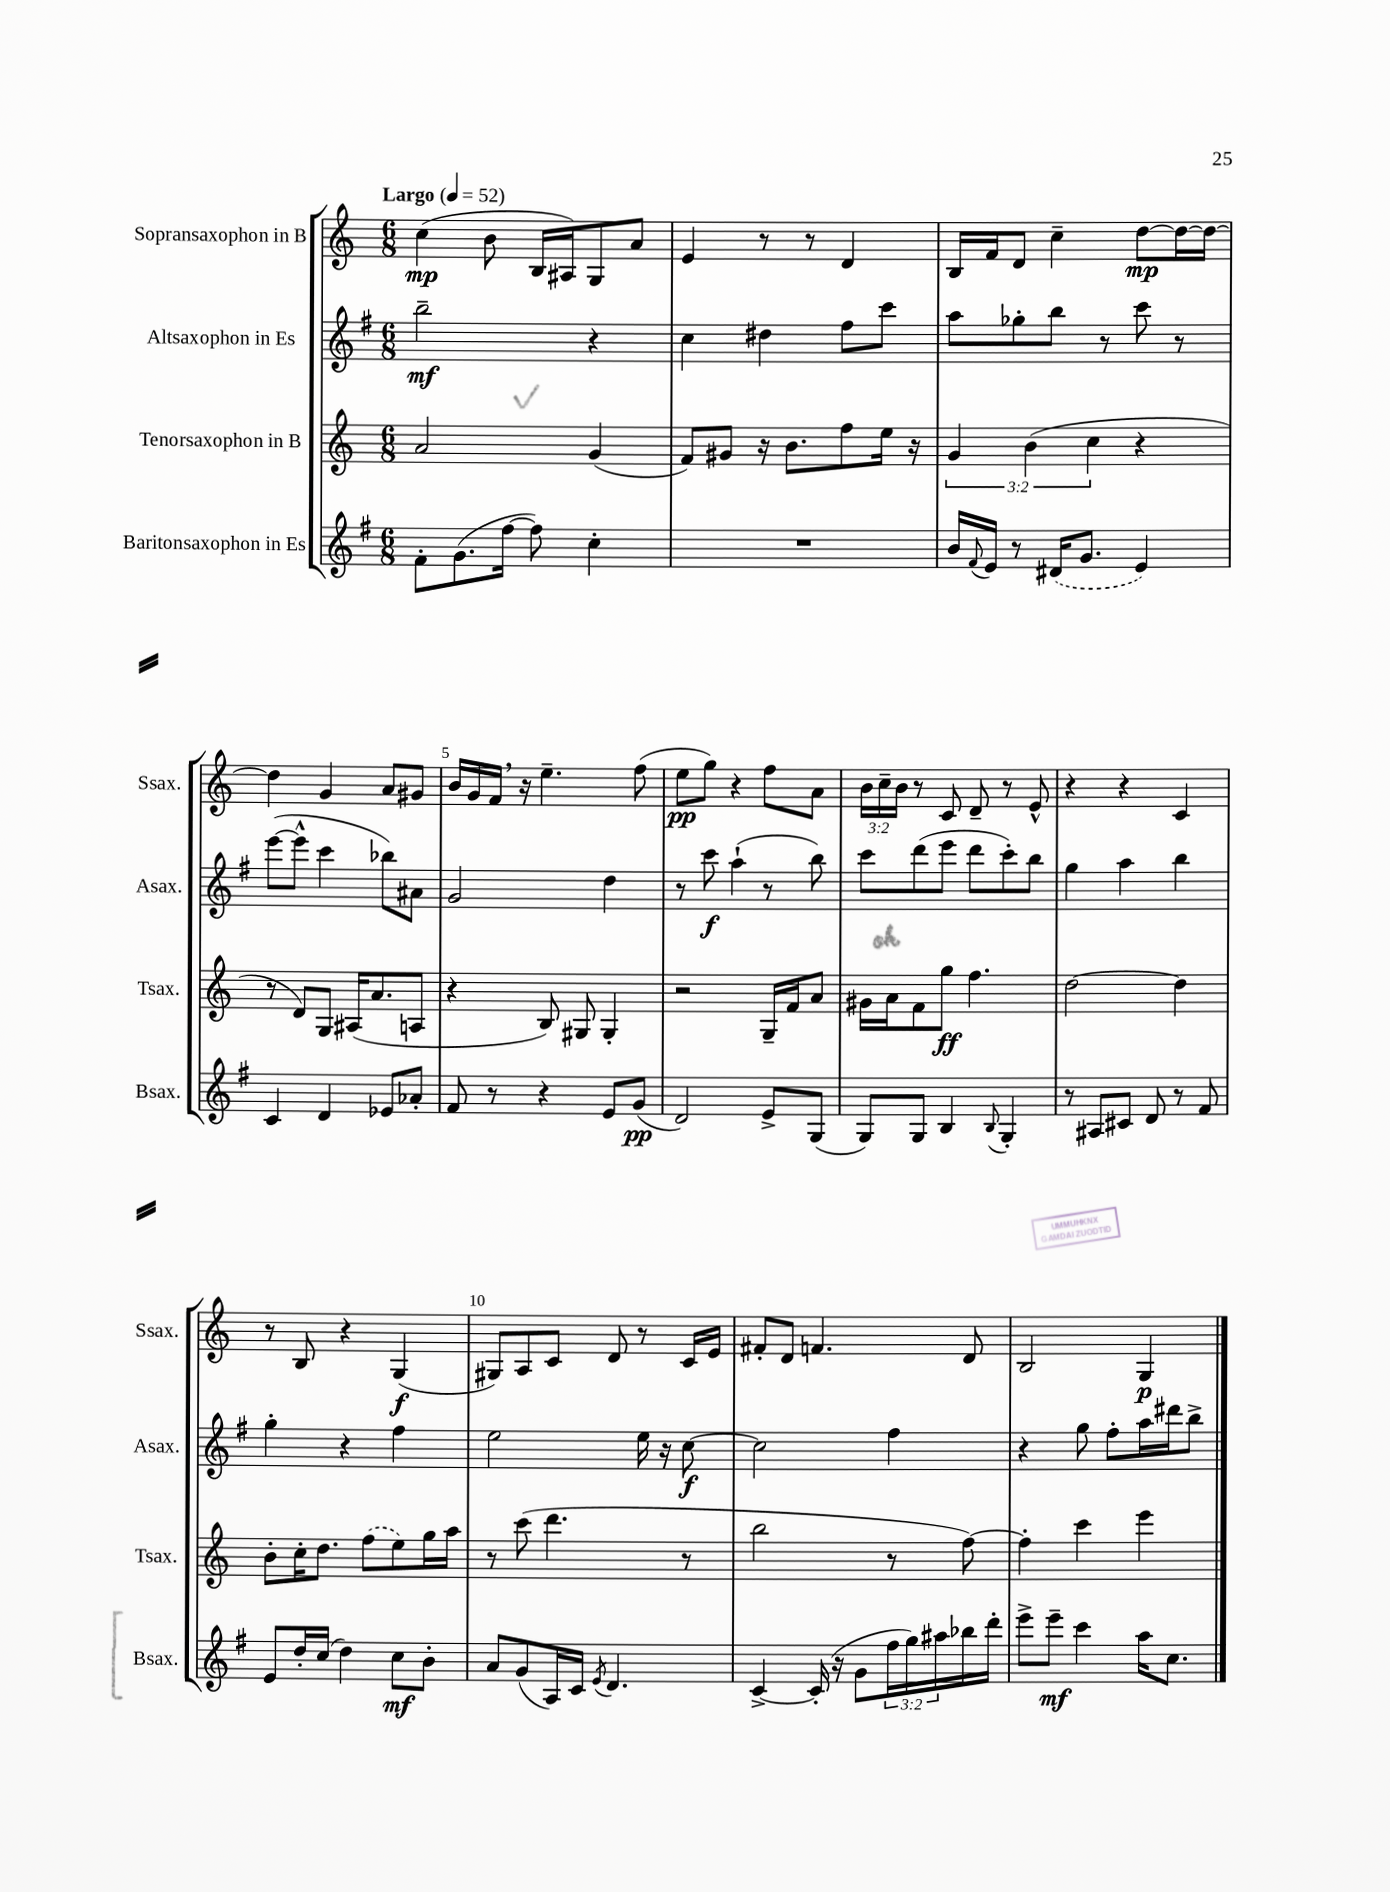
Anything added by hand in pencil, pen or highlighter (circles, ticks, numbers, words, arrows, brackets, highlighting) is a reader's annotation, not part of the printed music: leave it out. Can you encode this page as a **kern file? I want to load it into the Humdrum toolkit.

**kern	**kern	**kern	**kern
*staff4	*staff3	*staff2	*staff1
*clefG2	*clefG2	*clefG2	*clefG2
*k[f#]	*k[]	*k[f#]	*k[]
*M6/8	*M6/8	*M6/8	*M6/8
*MM52	*MM52	*MM52	*MM52
8f#'\L	2a/	2bb~\	(4cc\
(8.g\	.	.	.
.	.	.	8b\
[16ff#\Jk	.	.	.
8ff#\])	.	.	16B/LL
.	.	.	16A#/J)
4cc'\	(4g/	4r	8G/
.	.	.	8a/J
=	=	=	=
2.r	8f/L)	4cc\	4e/
.	8g#/J	.	.
.	16r	4dd#\	8r
.	8.b\L	.	.
.	.	.	8r
.	8ff\	8ff#\L	4d/
.	16ee\Jk	8ccc\J	.
.	16r	.	.
=	=	=	=
16b/LL	6g/	8aa\L	16B/LL
8qqf#/	.	.	.
16e/JJ	.	.	16f/J
8r	.	8gg-'\	8d/J
.	(6b\	.	.
(16d#/LK	.	8bb\J	4cc~\
8.g/J	.	.	.
.	6cc\	.	.
.	.	8r	.
4e/)	4r	8ccc\	[8dd\L
.	.	8r	16dd\_L
.	.	.	16dd\_JJ
=	=	=	=
4c/	8r	([8eee\L	4dd\]
.	8d/L)	8eee^^\]J	.
4d/	8G/J	4ccc\	4g/
.	(16A#/LK	.	.
.	8.a/	.	.
8e-/L	.	8bb-\L)	8a/L
8a-'/J	8A/J	8a#\J	8g#/J
=	=	=	=
8f#/	4r	2g/	16b/LL
.	.	.	16g/
8r	.	.	16f/JJ
.	.	.	16r
4r	8B/)	.	4.ee~\
.	8G#/	.	.
8e/L	4G#'/	4dd\	.
(8g/J	.	.	(8ff\
=	=	=	=
2d/)	2r	8r	8ee\L
.	.	8ccc\	8gg\J)
.	.	(4aa`\	4r
8e^/L	16G~/LL	8r	8ff\L
.	16f/J	.	.
(8G/J	8a/J	8bb\)	8a\J
=	=	=	=
8G/L)	16g#\LL	8ccc\L	24b\LL
.	.	.	24cc~\
.	16a\J	.	.
.	.	.	24b\JJ
8G/J	8f\	(8ddd\	8r
4B/	8gg\J	8eee\J	8c/
.	4.ff\	8ddd\L	8d~/
8qqB/	.	.	.
4G'/	.	8ccc'\)	8r
.	.	8bb\J	8e^^/
=	=	=	=
8r	[2dd\	4gg\	4r
8A#/L	.	.	.
8c#/J	.	4aa\	4r
8d/	.	.	.
8r	4dd\]	4bb\	4c/
8f#/	.	.	.
=	=	=	=
8e/L	8b'\L	4gg'\	8r
16dd'/L	16cc'\K	.	8B/
(16cc/JJ	8.dd\J	.	.
4dd\)	.	4r	4r
.	(8ff\L	.	.
8cc\L	8ee\)	4ff#\	(4G/
8b'\J	16gg\L	.	.
.	16aa\JJ	.	.
=	=	=	=
8a/L	8r	2ee\	8G#/L)
(8g/	(8ccc\	.	8A/
16A/L)	4.ddd\	.	8c/J
16c/JJ	.	.	.
8qe/	.	.	.
4.d/	.	.	8d/
.	.	16ee\	8r
.	.	16r	.
.	8r	[8cc\	16c/LL
.	.	.	16e/JJ
=	=	=	=
[4c^/	2bb\	2cc\]	8f#'/L
.	.	.	8d/J
(16c'/]	.	.	4.f/
16r	.	.	.
8g\L	.	.	.
24ff#\L	8r	4ff#\	.
24gg\)	.	.	.
24aa#\	.	.	.
16bb-\	[8ff\)	.	8d/
16ddd'\JJ	.	.	.
=	=	=	=
8eee^\L	4ff'\]	4r	2B/
8eee~\J	.	.	.
4ccc\	4ccc\	8gg\	.
.	.	8ff#'\L	.
16aa\LK	4eee\	16aa\L	4G/
8.cc\J	.	16ddd#\J	.
.	.	8bb^\J	.
==	==	==	==
*-	*-	*-	*-
